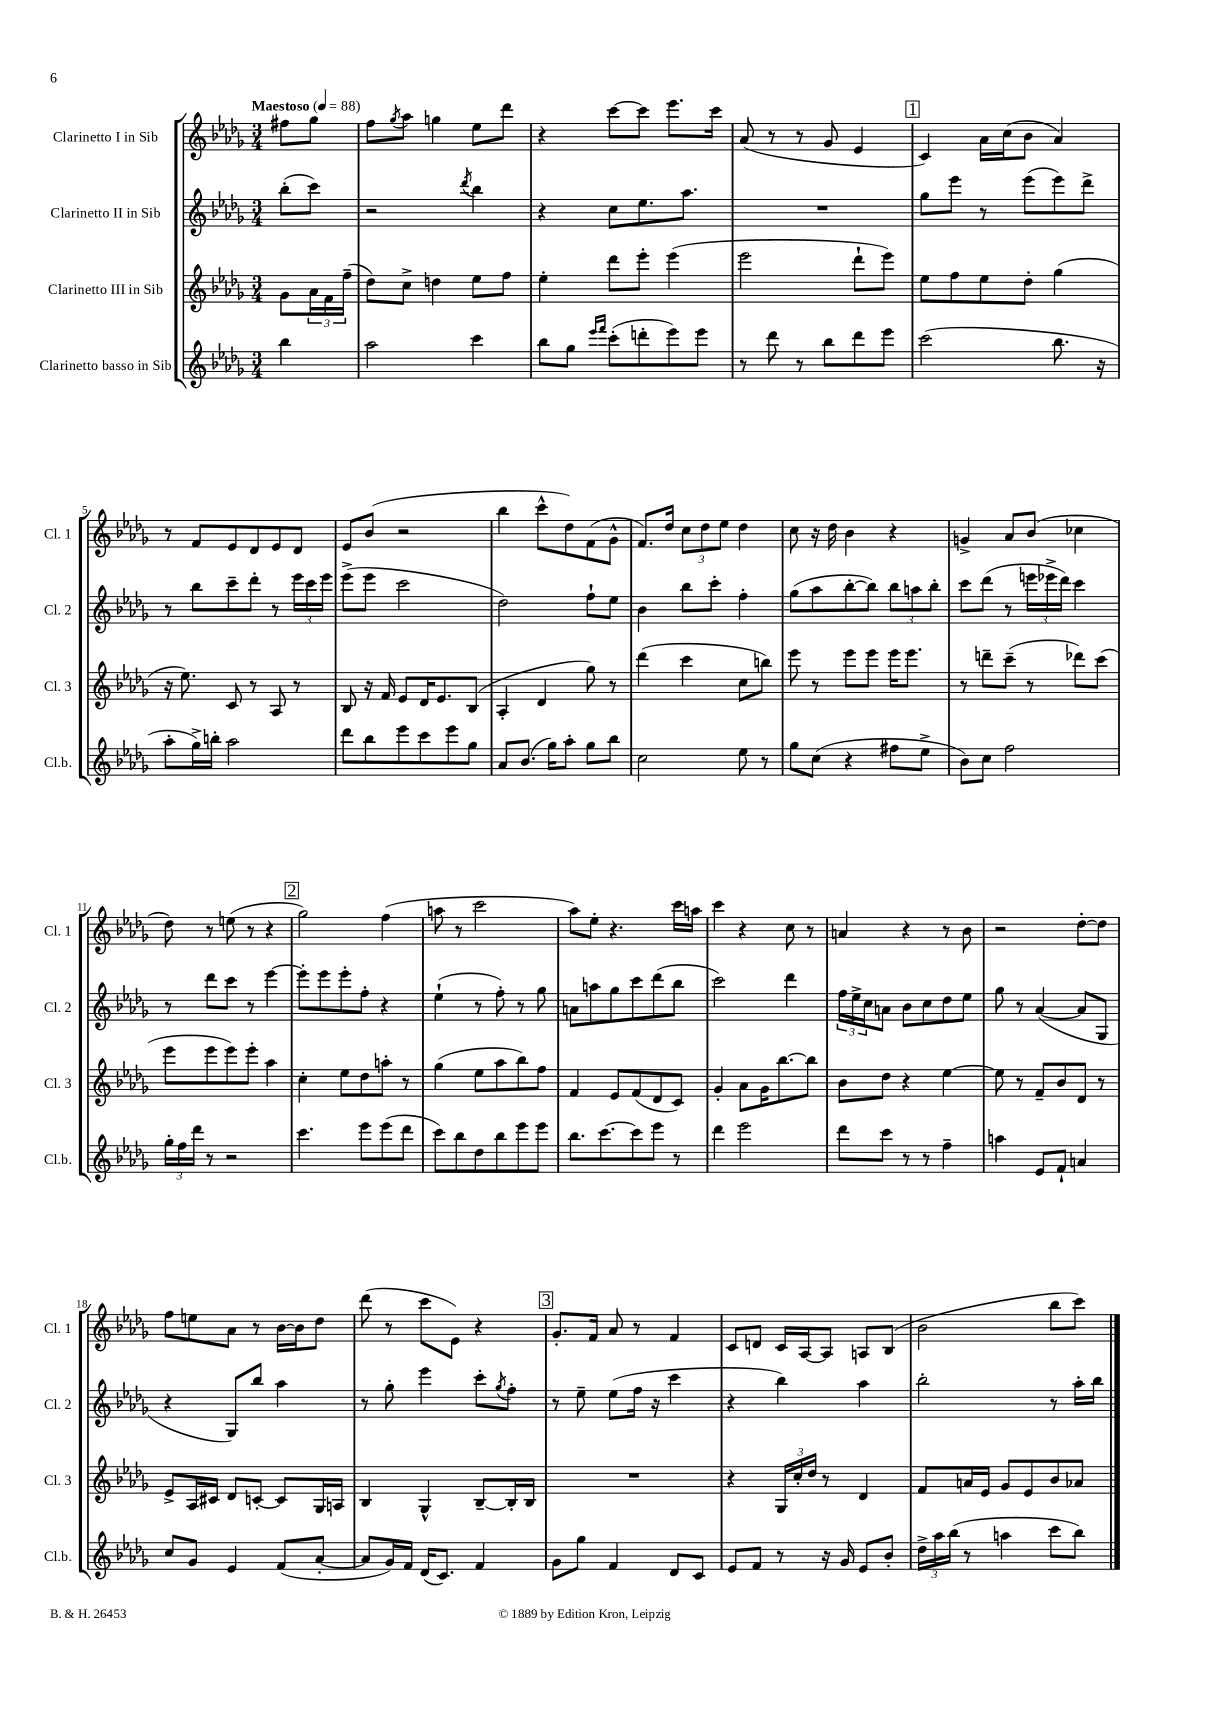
<<
\new StaffGroup <<
\new Staff = "s0" \with { instrumentName = "Clarinetto I in Sib" shortInstrumentName = "Cl. 1" } {
    \clef treble \key des \major \numericTimeSignature \time 3/4 \partial 4 \tempo "Maestoso" 4 = 88
    fis''8 ges''8 |
    f''8 \acciaccatura { ges''8 } aes''8 g''4 ees''8 des'''8 |
    r4 c'''8~ c'''8 ees'''8. c'''16 |
    aes'8( r8 r8 ges'8 ees'4 |
    \mark \markup { \box "1" } c'4) aes'16 c''16( bes'8 aes'4) |
    r8 f'8 ees'8 des'8 ees'8 des'8 |
    ees'8 bes'8( r2 |
    bes''4 c'''8-^ des''8) f'8( ges'8-^ |
    f'8.) des''16 \tuplet 3/2 { c''8 des''8 ees''8 } des''4 |
    c''8 r16 des''16 bes'4 r4 |
    g'4-> aes'8 bes'8( ces''4 |
    des''8) r8 e''8( r8 r4 |
    \mark \markup { \box "2" } ges''2) f''4( |
    a''8 r8 c'''2 |
    aes''8) ees''8-. r4. c'''16 a''16 |
    c'''4 r4 c''8 r8 |
    a'4 r4 r8 bes'8 |
    r2 des''8~-. des''8 |
    f''8 e''8 aes'8 r8 bes'16~ bes'16 des''8 |
    des'''8( r8 c'''8 ees'8) r4 |
    \mark \markup { \box "3" } ges'8.-. f'16 aes'8 r8 f'4 |
    c'8 d'8 c'16 aes16~ aes8 a8 bes8( |
    bes'2 bes''8 c'''8) \bar "|." |
}
\new Staff = "s1" \with { instrumentName = "Clarinetto II in Sib" shortInstrumentName = "Cl. 2" } {
    \clef treble \key des \major \numericTimeSignature \time 3/4 \partial 4
    bes''8-.( c'''8) |
    r2 \acciaccatura { des'''8 } bes''4 |
    r4 c''8 ees''8. aes''8. |
    R2. |
    \mark \markup { \box "1" } ges''8 ees'''8 r8 ees'''8( ees'''8) des'''8-> |
    r8 bes''8 c'''8-- des'''8-. r8 \tuplet 3/2 { ees'''16 c'''16 ees'''16 } |
    ees'''8->( ees'''8 c'''2 |
    des''2) f''8-! ees''8 |
    bes'4 bes''8 c'''8-. f''4-. |
    ges''8( aes''8 bes''8~-. bes''8) \tuplet 3/2 { bes''8 a''8 bes''8-. } |
    c'''8 des'''8( r8 \tuplet 3/2 { e'''16 ees'''16-> des'''16) } c'''4 |
    r8 des'''8 c'''8 r8 ees'''4~ |
    \mark \markup { \box "2" } ees'''8-. ees'''8 ees'''8-. f''8-. r4 |
    ees''4-!( r8 f''8-.) r8 ges''8 |
    a'8 a''8 ges''8 c'''8 des'''8( bes''8 |
    c'''2) des'''4 |
    \tuplet 3/2 { f''16 ees''16-> c''16 } a'8 bes'8 c''8 des''8 ees''8 |
    ges''8 r8 aes'4~( aes'8 ges8 |
    r4 ges8) bes''8 aes''4 |
    r8 ges''8-. ees'''4 c'''8-. \acciaccatura { ges''8 } f''8-. |
    \mark \markup { \box "3" } r8 ees''8-- ees''8( f''16 r16 c'''4 |
    r4 bes''4) aes''4 |
    bes''2-. r8 aes''16-. bes''16 \bar "|." |
}
\new Staff = "s2" \with { instrumentName = "Clarinetto III in Sib" shortInstrumentName = "Cl. 3" } {
    \clef treble \key des \major \numericTimeSignature \time 3/4 \partial 4
    ges'8 \tuplet 3/2 { aes'16 f'16 f''16--( } |
    des''8) c''8-> d''4 ees''8 f''8 |
    ees''4-. des'''8 ees'''8-. ees'''4( |
    ees'''2 des'''8-! ees'''8) |
    \mark \markup { \box "1" } ees''8 f''8 ees''8 des''8-. ges''4( |
    r16 ees''8.) c'8 r8 aes8 r8 |
    bes8 r16 f'16 ees'8 des'16 ees'8. bes8( |
    aes4-. des'4 ges''8) r8 |
    des'''4( c'''4 c''8 b''8) |
    ees'''8 r8 ees'''8 ees'''8 ees'''16 ees'''8. |
    r8 d'''8-- c'''8--( r8 des'''8) c'''8( |
    ees'''8 ees'''8 ees'''8) ees'''8-. aes''4 |
    \mark \markup { \box "2" } c''4-. ees''8 des''8 a''8-. r8 |
    ges''4( ees''8 aes''8 bes''8) f''8 |
    f'4 ees'8 f'8( des'8 c'8) |
    ges'4-. aes'8 ges'16 bes''8.~ bes''8 |
    bes'8 des''8 r4 ees''4~ |
    ees''8 r8 f'8-- bes'8 des'8 r8 |
    ees'8-> aes16 cis'16 des'8 c'8~-. c'8 ges16 a16 |
    bes4 ges4-^ bes8~-- bes16-. bes16 |
    \mark \markup { \box "3" } R2. |
    r4 \tuplet 3/2 { ges16 c''16-. des''16 } r8 des'4 |
    f'8 a'16 ees'16 ges'8 ees'8 bes'8 aes'8 \bar "|." |
}
\new Staff = "s3" \with { instrumentName = "Clarinetto basso in Sib" shortInstrumentName = "Cl.b." } {
    \clef treble \key des \major \numericTimeSignature \time 3/4 \partial 4
    bes''4 |
    aes''2 c'''4 |
    bes''8 ges''8 \grace { ees'''16 f'''16 } c'''8-.( d'''8-. ees'''8) ees'''8 |
    r8 des'''8 r8 bes''8 des'''8 ees'''8 |
    \mark \markup { \box "1" } c'''2( bes''8. r16 |
    aes''8-. ges''16->) b''16-. aes''2 |
    des'''8 bes''8 ees'''8 c'''8 ees'''8 ges''8 |
    aes'8 bes'8.( ges''16) aes''8-. ges''8 bes''8 |
    c''2 ees''8 r8 |
    ges''8 c''8( r4 fis''8 ees''8-> |
    bes'8) c''8 f''2 |
    \tuplet 3/2 { ges''16-. f''16 des'''16 } r8 r2 |
    \mark \markup { \box "2" } c'''4. ees'''8 ees'''8( des'''8 |
    c'''8) bes''8 des''8 bes''8 ees'''8 ees'''8 |
    bes''8. c'''8.~ c'''8 ees'''8 r8 |
    des'''4 ees'''2 |
    des'''8 c'''8 r8 r8 f''4-- |
    a''4 ees'8 f'8-! a'4 |
    c''8 ges'8 ees'4 f'8( aes'8~-. |
    aes'8 ges'16) f'16 des'16( c'8.) f'4 |
    \mark \markup { \box "3" } ges'8 ges''8 f'4 des'8 c'8 |
    ees'8 f'8 r8 r16 ges'16 ees'8 bes'8-. |
    \tuplet 3/2 { des''16-> aes''16 bes''16( } r8 a''4 c'''8 bes''8) \bar "|." |
}
>>
>>
